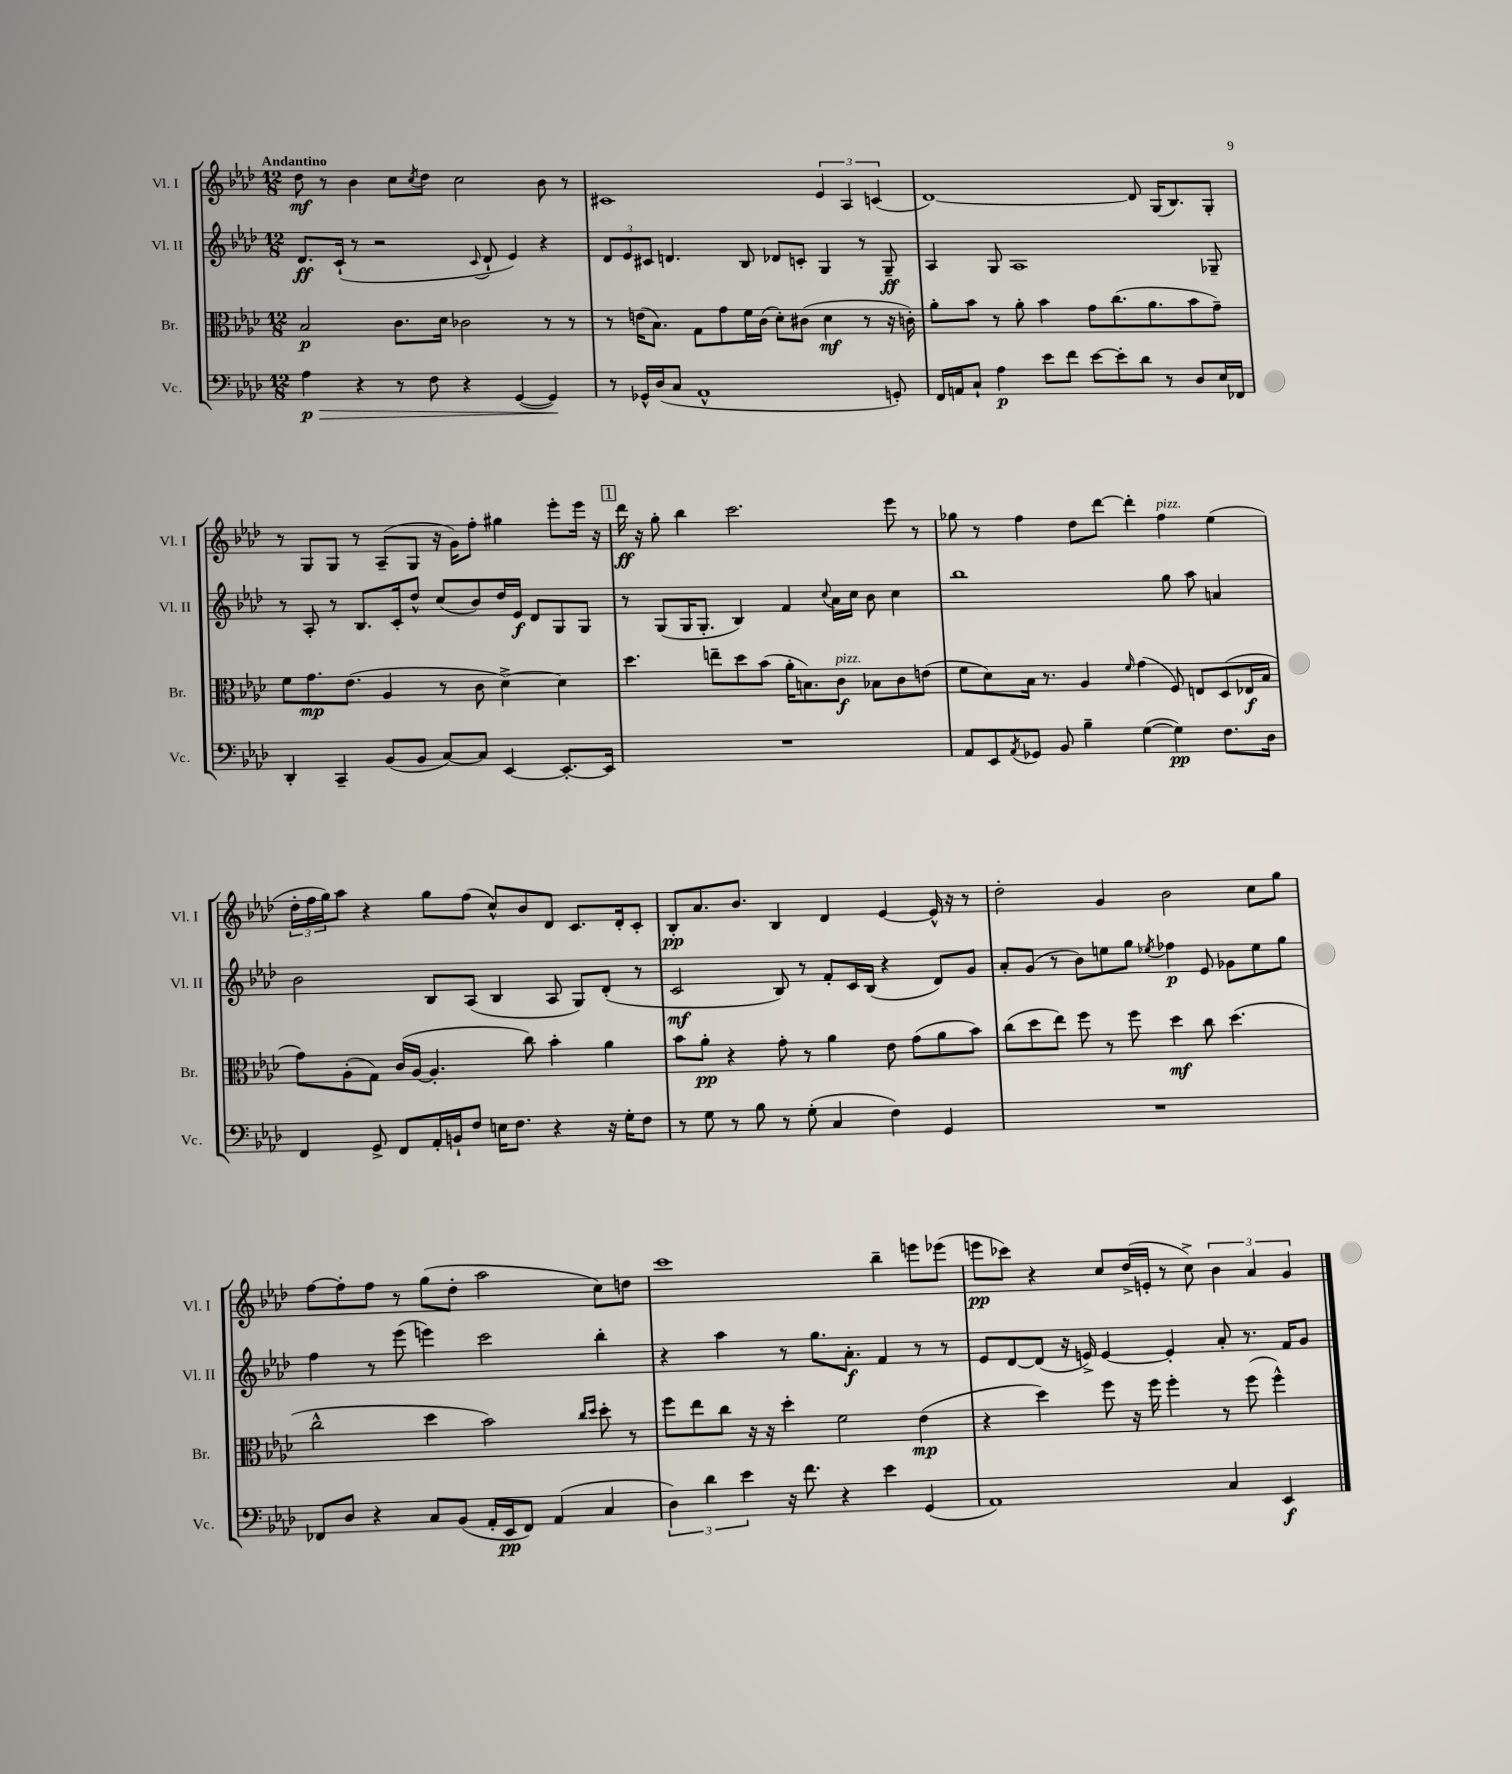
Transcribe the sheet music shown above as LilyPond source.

<<
\new StaffGroup <<
\new Staff = "s0" \with { instrumentName = "Vl. I" shortInstrumentName = "Vl. I" } {
    \clef treble \key aes \major \numericTimeSignature \time 12/8 \tempo "Andantino"
    des''8\mf r8 bes'4 c''8 \acciaccatura { c''8 } des''8 c''2 bes'8 r8 |
    cis'1 \tuplet 3/2 { ees'4 aes4 c'4( } |
    des'1~) des'8 g16( bes8.) g8-. |
    r8 g8 g8 r8 aes8--( g8 r16 g'16) f''8-. gis''4 ees'''8-. ees'''16 r16 |
    \mark \markup { \box "1" } des'''16\ff r16 g''8-. bes''4 c'''2. ees'''8 r8 |
    ges''8 r8 f''4 des''8 des'''8~ des'''4-. f''4^\markup { \italic "pizz." } ees''4( |
    \tuplet 3/2 { des''16-. f''16 g''16) } aes''8 r4 g''8 f''8( c''8-^) bes'8 des'8 c'8. des'16-. c'8-. |
    bes8-.\pp aes'8. bes'8. bes4 des'4 ees'4~ ees'16-^ r16 r8 |
    des''2-. g'4 bes'2 c''8 g''8 |
    f''8~ f''8-. f''8 r8 g''8( des''8-. aes''2 c''8) d''8 |
    c'''1 bes''4-- e'''8 ees'''8( |
    e'''8\pp ces'''8) r4 c''8 des''16->( e'16-. r8 c''8->) \tuplet 3/2 { bes'4 aes'4 g'4 } \bar "|." |
}
\new Staff = "s1" \with { instrumentName = "Vl. II" shortInstrumentName = "Vl. II" } {
    \clef treble \key aes \major \numericTimeSignature \time 12/8
    des'8.\ff c'16-!( r8 r2 \appoggiatura { c'8 } des'8-! ees'4) r4 |
    \tuplet 3/2 { des'8 ees'8 cis'8 } d'4. bes8 des'8 c'8-. g4 r8 g8--\ff |
    aes4 g8 aes1 ges8-- |
    r8 aes8-. r8 bes8. c'16-. des''8-^ c''8( bes'8) des''16 ees'16\f des'8 g8 g8 |
    \mark \markup { \box "1" } r8 g8( g16 g8.-. bes4) f'4 \appoggiatura { c''8 } aes'16 c''16 bes'8 c''4 |
    bes''1 g''8 aes''8 a'4 |
    bes'2 bes8 aes8( bes4 aes8 g8) des'8-.( r8 |
    c'2\mf bes8) r8 f'8-. c'16 bes16( r4 des'8) g'8 |
    aes'8-. g'8( r8 bes'8) e''8 g''8 \acciaccatura { ees''8 } fes''4\p ees'8 ges'8 ees''8 g''8 |
    f''4 r8 ees'''8( e'''4) c'''2 bes''4-. |
    r4 aes''4 r8 g''8. aes'8.-.\f f'4 r8 r8 |
    ees'8 des'8~ des'8( r16 e'16->) e'4~ e'4-. aes'8-. r8. f'16 g'8 \bar "|." |
}
\new Staff = "s2" \with { instrumentName = "Br." shortInstrumentName = "Br." } {
    \clef alto \key aes \major \numericTimeSignature \time 12/8
    bes2\p c'8. des'16 ces'2 r8 r8 |
    r8 e'16( bes8.) g8 g'8 f'16 c'16( des'8-.) cis'8( des'4\mf r8 r16 c'16-.) |
    aes'8-. bes'8 r8 aes'8-. bes'4 g'8 c''8.( aes'8. bes'8 g'8--) |
    f'8 g'8.\mp ees'8.( aes4 r8 c'8 des'4~->) des'4 |
    \mark \markup { \box "1" } des''4. e''8-- des''8 bes'8( aes'16-. b8.) c'8\f^\markup { \italic "pizz." } bes8 c'8 e'8( |
    f'8 des'8) bes16 r8. aes4 \grace { f'16 } g'4( f8) e8 des8( ees16\f bes16 |
    g'8) aes8-.( g8) c'16( aes16~ aes4.-. c''8) bes'4-. aes'4 |
    bes'8 aes'8-.\pp r4 g'8-. r8 aes'4 ees'8 g'8( aes'8 bes'8) |
    c''8( des''8 ees''8) f''8 r8 f''8 des''4\mf c''8 des''4.( |
    c''2-^ des''4 bes'2) \grace { c''16 des''16 } des''8-. r8 |
    f''8 ees''8 c''8 r16 r16 des''4-. f'2 ees'4\mp( |
    r4 des''4) f''8 r16 f''16 f''4-. r8 f''8( f''4-^) \bar "|." |
}
\new Staff = "s3" \with { instrumentName = "Vc." shortInstrumentName = "Vc." } {
    \clef bass \key aes \major \numericTimeSignature \time 12/8
    aes4\p\> r4 r8 f8 r4 g,4~( g,4\!) |
    r8 ges,16-^ des16( c8 aes,1-^ g,8-.) |
    f,16 a,16 c8-! aes4\p ees'8 f'8 ees'8~ ees'8-. des'8 r8 des8 ees16 fes,16 |
    des,4-. c,4-- bes,8( bes,8 c8~) c8 ees,4~ ees,8.~-. ees,16 |
    \mark \markup { \box "1" } R1. |
    aes,8 ees,8 \acciaccatura { aes,8 } ges,8 bes,8 bes4-- g4~( g4\pp) f8. des16 |
    f,4 g,8-> f,8 aes,16-. b,16-! f8 e16 f8. r4 r16 g16-. f8 |
    r8 g8 r8 bes8 r8 g8-.( c4 f4) g,4 |
    R1. |
    fes,8 des8 r4 c8 bes,8( aes,16-. ees,16\pp fes,8) aes,4( c4 |
    \tuplet 3/2 { des4) des'4 ees'4 } r16 f'8. r4 ees'4 g,4( |
    aes,1) c4 ees,4\f \bar "|." |
}
>>
>>
\layout { \context { \Score \remove "Bar_number_engraver" } }
